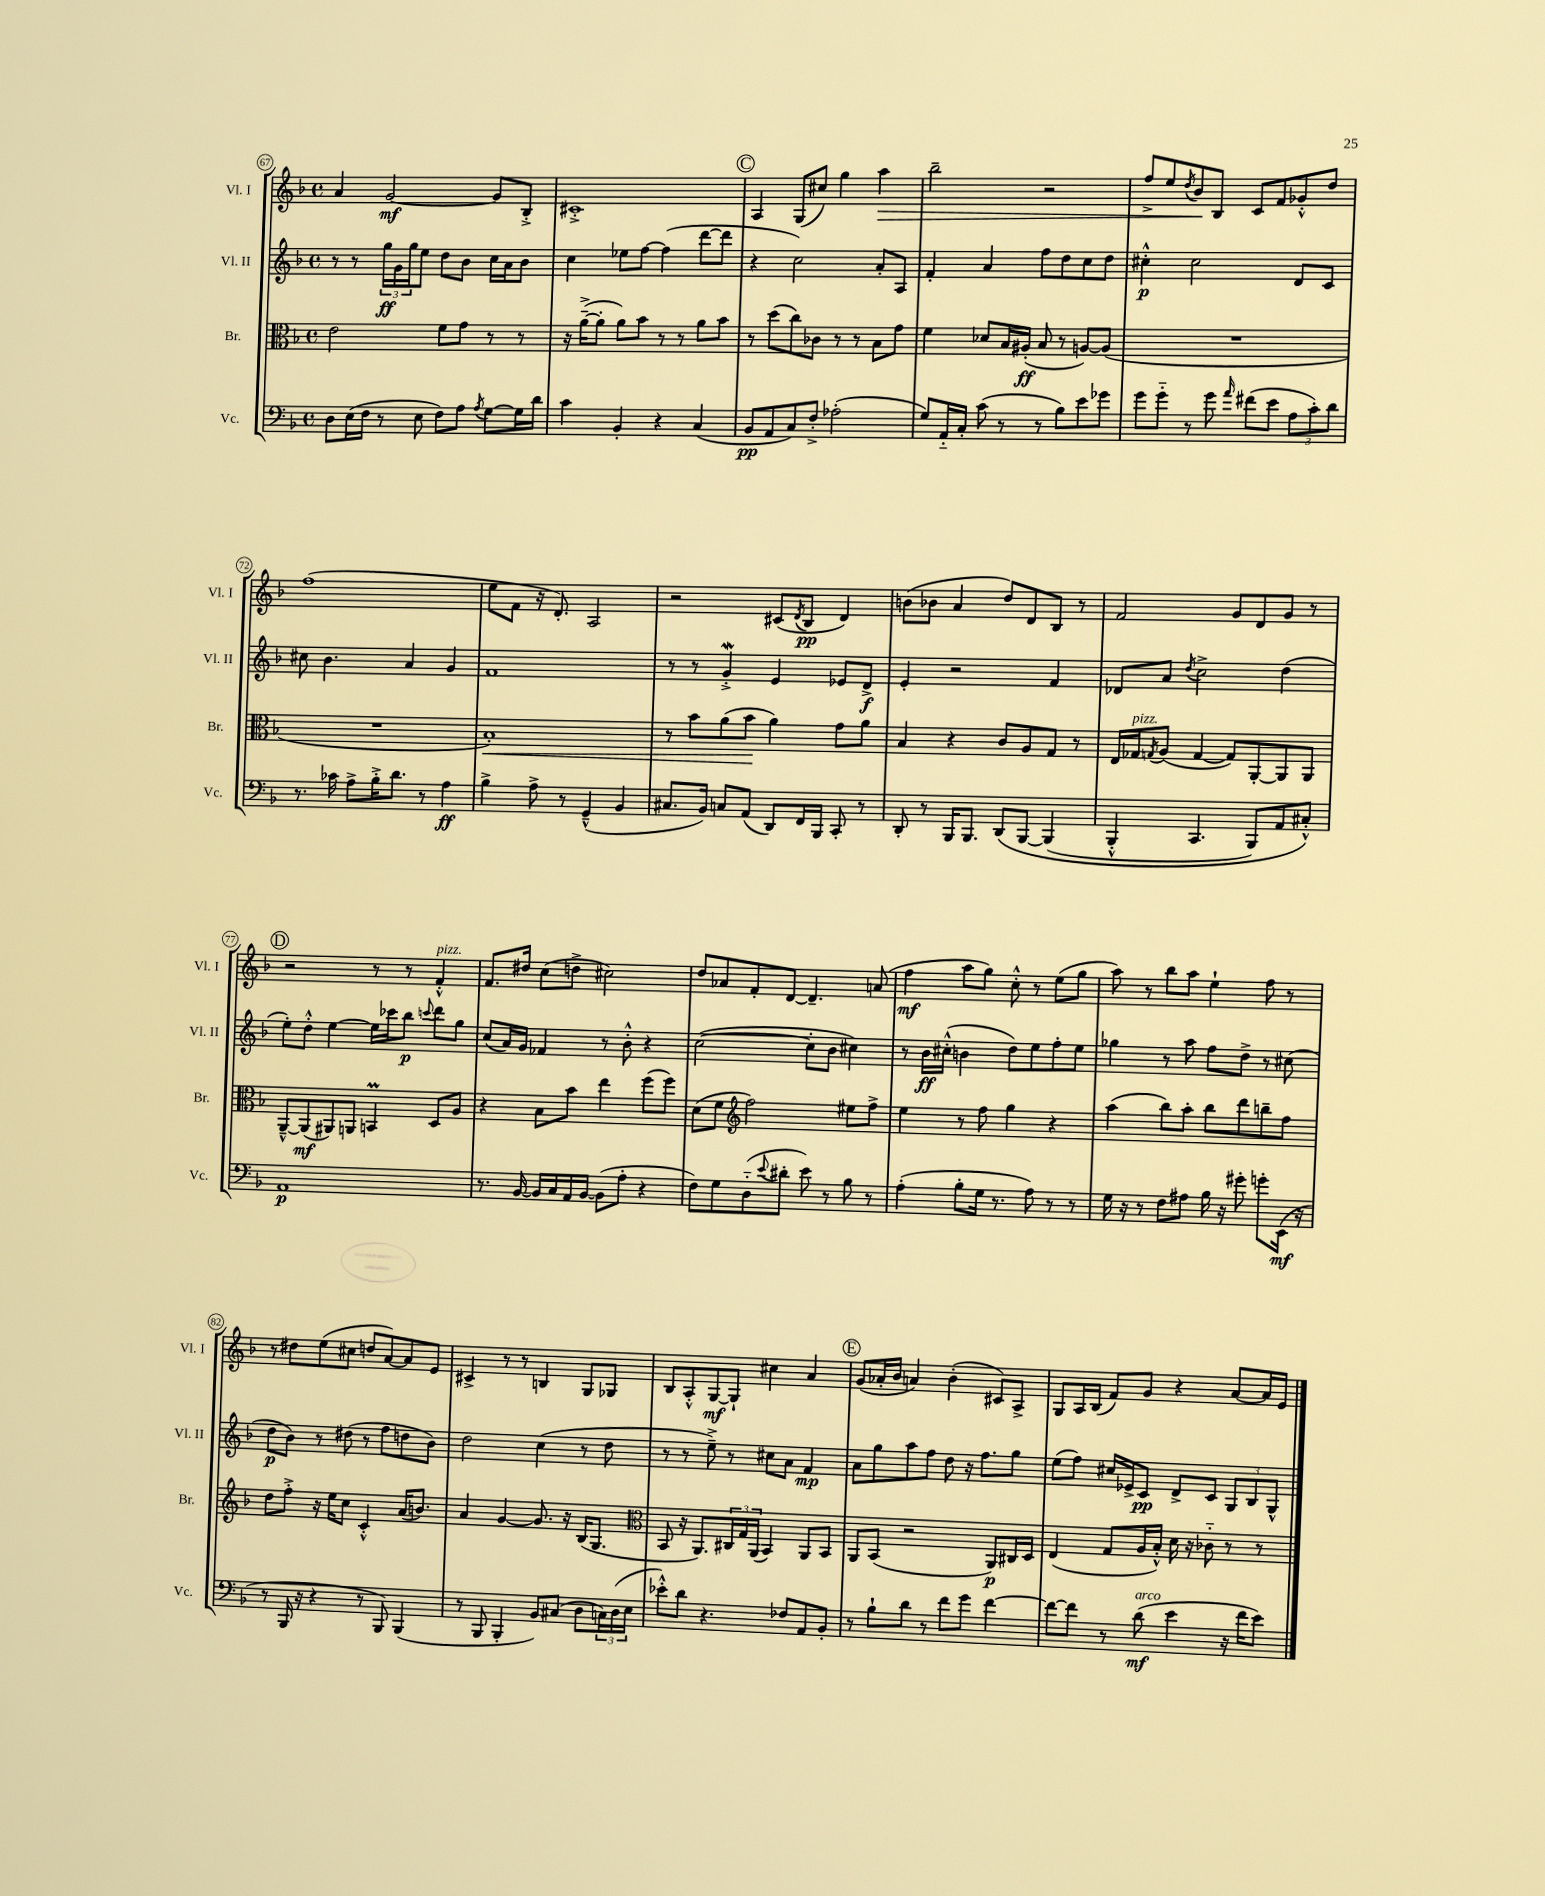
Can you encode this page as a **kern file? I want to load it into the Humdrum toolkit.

**kern	**dynam	**kern	**dynam	**kern	**dynam	**kern	**dynam
*part4	*part4	*part3	*part3	*part2	*part2	*part1	*part1
*staff4	*staff4	*staff3	*staff3	*staff2	*staff2	*staff1	*staff1
*I"Vc.	*	*I"Br.	*	*I"Vl. II	*	*I"Vl. I	*
*I'Vc.	*	*I'Br.	*	*I'Vl. II	*	*I'Vl. I	*
*clefF4	*	*clefC3	*	*clefG2	*	*clefG2	*
*k[b-]	*	*k[b-]	*	*k[b-]	*	*k[b-]	*
*M4/4	*	*M4/4	*	*M4/4	*	*M4/4	*
*met(c)	*	*met(c)	*	*met(c)	*	*met(c)	*
=67	=67	=67	=67	=67	=67	=67	=67
8D\L	.	2e\	.	8r	.	4a/	.
(16E\L	.	.	.	8r	.	.	.
16F\JJ	.	.	.	.	.	.	.
8r	.	.	.	24gg\LL	ff	[2g/	mf
.	.	.	.	24g\	.	.	.
.	.	.	.	24gg\J	.	.	.
8E\	.	.	.	8ee\J	.	.	.
8F\L)	.	8f\L	.	8dd\L	.	.	.
8A\J	.	8g\J	.	8b-\J	.	.	.
8qA/	.	.	.	.	.	.	.
[8G\L	.	8r	.	16cc\LL	.	8g/L]	.
.	.	.	.	16a\J	.	.	.
16G\L]	.	8r	.	8b-\J	.	8B-'^/J	.
16d\JJ	.	.	.	.	.	.	.
=68	=68	=68	=68	=68	=68	=68	=68
4c\	.	16r	.	4cc\	.	1c#X'^	.
.	.	([16a~^\KL	.	.	.	.	.
.	.	8a'\J]	.	.	.	.	.
4BB-'/	.	8a\L)	.	8ee-X\L	.	.	.
.	.	8b-\J	.	[8ff\J	.	.	.
4r	.	8r	.	(4ff\]	.	.	.
.	.	8r	.	.	.	.	.
(4C/	.	8a\L	.	[8ddd\L	.	.	.
.	.	8b-\J	.	8ddd\J]	.	.	.
!!LO:REH:place=s1:t=C
=69	=69	=69	=69	=69	=69	=69	=69
8BB-/L	pp	8r	.	4r	.	4A/	.
8AA/	.	(8dd\L	.	.	.	.	.
8C/)	.	8cc\)	.	2cc\)	.	(8G/L	.
8F'^/J	.	8c-X\J	.	.	.	8cc#X/J)	.
(2A-X'\	.	8r	.	.	.	4gg\	.
.	.	8r	.	.	.	.	.
!	!	!	!	!	!	!	!LO:HP:b
.	.	8B-\L	.	8a'/L	.	4aa\	>
.	.	8g\J	.	8A/J	.	.	.
=70	=70	=70	=70	=70	=70	=70	=70
8G/L)	.	4f\	.	4f'/	.	2bb-~\	.
16AA/L	.	.	.	.	.	.	.
16C'/JJ	.	.	.	.	.	.	.
(8c\	.	8d-X/L	.	4a/	.	.	.
8r	.	16B-/L	.	.	.	.	.
.	.	(16A#X'/JJ	ff	.	.	.	.
8r	.	8B-/	.	8ff\L	.	2r	.
8B-\L)	.	8r	.	8dd\	.	.	.
8e\	.	[8An/L)	.	8cc\	.	.	.
8g-X\J	.	(8A/J]	.	8dd\J	.	.	.
=71	=71	=71	=71	=71	=71	=71	=71
8g\L	.	1r	.	4cc#X'^^\	p	8ff^/L	.
8g\J	.	.	.	.	.	8ee/	.
.	.	.	.	.	.	8qdd/	.
8r	.	.	.	2cc#\	.	8b-/	.
8g\	.	.	.	.	.	8B-/J	]
16qqa/	.	.	.	.	.	.	.
(8f#X\L	.	.	.	.	.	8c/L	.
8e\J	.	.	.	.	.	8f/	.
12A\L	.	.	.	8d/L	.	8g-X'^^/	.
12c'\)	.	.	.	.	.	.	.
.	.	.	.	8c/J	.	8dd/J	.
12d\J	.	.	.	.	.	.	.
!!LO:LB:g=z
=72	=72	=72	=72	=72	=72	=72	=72
8.r	.	1r	.	8cc#X\	.	(1ff	.
.	.	.	.	4.b-\	.	.	.
16c-X\	.	.	.	.	.	.	.
8A^\L	.	.	.	.	.	.	.
16B-'^\K	.	.	.	.	.	.	.
8.d\J	.	.	.	.	.	.	.
.	.	.	.	4a/	.	.	.
8r	.	.	.	.	.	.	.
4A\	ff	.	.	4g/	.	.	.
=73	=73	=73	=73	=73	=73	=73	=73
!	!	!	!LO:HP:b	!	!	!	!
4B-^\	.	1B-')	<	1f	.	8ee\L	.
.	.	.	.	.	.	8f\J	.
8A^\	.	.	.	.	.	16r	.
.	.	.	.	.	.	8.d'/)	.
8r	.	.	.	.	.	.	.
(4GG~^^/	.	.	.	.	.	2A/	.
4BB-/	.	.	.	.	.	.	.
=74	=74	=74	=74	=74	=74	=74	=74
8.C#X/L	.	8r	.	8r	.	2r	.
.	.	8b-\L	.	8r	.	.	.
16BB-/Jk)	.	.	.	.	.	.	.
8Cn/L	.	(8a\	.	4gW'^/	.	.	.
(8AA/J	.	8b-\J	.	.	.	.	.
8DD/L)	.	4a\)	[	4e/	.	(8c#X/L	.
.	.	.	.	.	.	8qd/	.
16FF/L	.	.	.	.	.	8B-/J	pp
16BBB-/JJ	.	.	.	.	.	.	.
8CC'/	.	8g\L	.	8e-X/L	.	4d/)	.
8r	.	8a\J	.	8d^/J	f	.	.
=75	=75	=75	=75	=75	=75	=75	=75
8DD'/	.	4B-/	.	4e'/	.	(8bn\L	.
8r	.	.	.	.	.	8b-X\J	.
16BBB-/KL	.	4r	.	2r	.	4a/	.
8.BBB-/J	.	.	.	.	.	.	.
(8DD/L	.	8c/L	.	.	.	8dd/L)	.
[8BBB-/J	.	8A/	.	.	.	8d/	.
(4BBB-/]	.	8G/J	.	4f/	.	8B-/J	.
.	.	8r	.	.	.	8r	.
=76	=76	=76	=76	=76	=76	=76	=76
4BBB-'^^/	.	16E/LL	.	8d-X/L	.	2f/	.
!	!	!LO:TX:a:i:t=pizz.	!	!	!	!	!
.	.	16G-X/J	.	.	.	.	.
.	.	8qGn/	.	.	.	.	.
.	.	(8A/J	.	8a/J	.	.	.
.	.	.	.	8qdd/	.	.	.
4.CC/	.	[4G/	.	2cc^\	.	.	.
.	.	8G/L])	.	.	.	8g/L	.
8BBB-/L)	.	[8AA'/	.	.	.	8d/	.
8AA/	.	8AA/]	.	(4dd\	.	8g/J	.
8C#X'^^/J)	.	8AA/J	.	.	.	8r	.
!!LO:LB:g=z
!!LO:REH:place=s1:t=D
=77	=77	=77	=77	=77	=77	=77	=77
1AA	p	[8AA~^^/L	.	8ee'\L)	.	2r	.
.	.	(8AA/]	mf	8dd'^^\J	.	.	.
.	.	8AA#X/)	.	[4ee\	.	.	.
.	.	8AAn/J	.	.	.	.	.
.	.	4BBnm/	.	16ee\LL]	.	8r	.
.	.	.	.	16ccc-X\J	.	.	.
.	.	.	.	8bb-\J	p	8r	.
.	.	.	.	8qqcccn/	.	.	.
!	!	!	!	!	!	!LO:TX:a:i:t=pizz.	!
.	.	8D/L	.	8ddd\L	.	4f'^^/	.
.	.	8A/J	.	8gg\J	.	.	.
=78	=78	=78	=78	=78	=78	=78	=78
8.r	.	4r	.	(8cc/L	.	8.f/L	.
.	.	.	.	16a/L)	.	.	.
[16BB-/	.	.	.	16g/JJ	.	16dd#X/Jk	.
16BB-/LL]	.	8B-\L	.	4f-X/	.	(8cc\L	.
16C/	.	.	.	.	.	.	.
16AA/	.	8b-\J	.	.	.	8ddn^\J	.
[16BB-/JJ	.	.	.	.	.	.	.
(8BB-\L]	.	4ee\	.	8r	.	2cc#X\)	.
8A'\J	.	.	.	8b-'^^\	.	.	.
4r	.	(8ff\L	.	4r	.	.	.
.	.	8ff\J)	.	.	.	.	.
=79	=79	=79	=79	=79	=79	=79	=79
8F\L)	.	(8d\L	.	([2cc\	.	8dd/L	.
8G\	.	8f\J	.	.	.	8a-X/	.
*	*	*clefG2	*	*	*	*	*
(8D\	.	2ff\)	.	.	.	8f'/	.
8qqe/	.	.	.	.	.	.	.
8d#X'\J	.	.	.	.	.	[8d/J	.
8e\)	.	.	.	8cc'\L]	.	4.d~/]	.
8r	.	.	.	8b-\J	.	.	.
8B-\	.	8ee#X\L	.	4cc#X\)	.	.	.
8r	.	8ff^\J	.	.	.	(8an/	.
=80	=80	=80	=80	=80	=80	=80	=80
(4A'\	.	4ee\	.	8r	.	4ff\	mf
.	.	.	.	16b-\LL	ff	.	.
.	.	.	.	(16cc#X'^^\JJ	.	.	.
8B-'\L	.	8r	.	4bn\	.	8aa\L	.
16G\Jk	.	8ff\	.	.	.	8gg\J)	.
8.r	.	.	.	.	.	.	.
.	.	4gg\	.	8dd\L)	.	8cc'^^\	.
8A\)	.	.	.	8ee\	.	8r	.
8r	.	4r	.	8ff'\	.	(8ee\L	.
8r	.	.	.	8ee\J	.	8gg\J	.
=81	=81	=81	=81	=81	=81	=81	=81
16G\	.	(4aa\	.	4gg-X\	.	8aa\)	.
16r	.	.	.	.	.	.	.
8r	.	.	.	.	.	8r	.
8F\L	.	8bb-\L)	.	8r	.	8bb-\L	.
8A#X\J	.	8aa'\J	.	8aa\	.	8aa\J	.
16B-\	.	8bb-\L	.	8ff\L	.	4ee`\	.
16r	.	.	.	.	.	.	.
8g#X'\	.	8ddd\	.	8dd^\J	.	.	.
8gn'\L	.	8bbn~\	.	8r	.	8ff\	.
(16EE\Jk	mf	8ff\J	.	(8cc#X\	.	8r	.
16r	.	.	.	.	.	.	.
!!LO:LB:g=z
=82	=82	=82	=82	=82	=82	=82	=82
8r	.	8dd\L	.	8dd\L	p	8r	.
16BBB-/	.	8ff'^\J	.	8b-\J)	.	8dd#X\L	.
16r	.	.	.	.	.	.	.
4r	.	16r	.	8r	.	(8ee\	.
.	.	16ee\KL	.	.	.	.	.
.	.	8cc\J	.	(8dd#X\	.	8cc#X\J	.
8r	.	4c'^^/	.	8r	.	8ddn/L	.
8BBB-/)	.	.	.	8ff\L	.	[8a/)	.
(4BBB-/	.	(16a/KL	.	8ddn\	.	8a/]	.
.	.	8.bn/J)	.	.	.	.	.
.	.	.	.	8b-\J)	.	8e/J	.
=83	=83	=83	=83	=83	=83	=83	=83
8r	.	4a/	.	2dd\	.	4c#X^/	.
8BBB-/	.	.	.	.	.	.	.
4BBB-'/	.	[4g/	.	.	.	8r	.
.	.	.	.	.	.	8r	.
8BB-/L)	.	8.g/]	.	(4cc\	.	4Bn/	.
(8C#X/J	.	.	.	.	.	.	.
.	.	16r	.	.	.	.	.
8D\L	.	(16B-/KL	.	8r	.	8G/L	.
.	.	8.G/J	.	.	.	.	.
24Cn\L)	.	.	.	8dd\	.	8G-X/J	.
(24D\	.	.	.	.	.	.	.
24E\JJ	.	.	.	.	.	.	.
=84	=84	=84	=84	=84	=84	=84	=84
*	*	*clefC3	*	*	*	*	*
8e-X'^^\L)	.	8BB-/	.	8r	.	8B-/L	.
8d\J	.	16r	.	8r	.	8A'^^/	.
.	.	8.AA/L)	.	.	.	.	.
4.r	.	.	.	8ee~^\)	.	[8G/	mf
.	.	24C#X/L	.	8r	.	8G`/J]	.
.	.	24G/	.	.	.	.	.
.	.	(24AA/JJ	.	.	.	.	.
.	.	4BB-/)	.	8cc#X\L	.	4cc#X\	.
8F-X/L	.	.	.	8a\J	.	.	.
8AA/	.	8AA/L	.	4f/	mp	4a/	.
8BB-'/J	.	8BB-/J	.	.	.	.	.
!!LO:REH:place=s1:t=E
=85	=85	=85	=85	=85	=85	=85	=85
8r	.	8AA/L	.	8a\L	.	(8g/L	.
8B-`\L	.	(8BB-/J	.	8gg\	.	16a-X'/L	.
.	.	.	.	.	.	16b-/JJ	.
8d\J	.	2r	.	8aa\	.	4an/)	.
8r	.	.	.	8ff\J	.	.	.
8f\L	.	.	.	8dd\	.	(4b-'\	.
8g\J	.	.	.	16r	.	.	.
.	.	.	.	8.ff\L	.	.	.
[4f\	.	8AA/L)	p	.	.	8c#X/L)	.
.	.	16C#X/L	.	8gg\J	.	8A^/J	.
.	.	16D/JJ	.	.	.	.	.
=86	=86	=86	=86	=86	=86	=86	=86
8f\L_	.	(4E/	.	(8ee\L	.	8G/L	.
8f\J]	.	.	.	8ff\J)	.	16A/L	.
.	.	.	.	.	.	(16B-/JJ	.
8r	.	8G/L	.	16cc#X/LL	.	8f/L)	.
.	.	.	.	16e-X^/J	.	.	.
!LO:TX:a:i:t=arco	!	!	!	!	!	!	!
(8d\	mf	16A/L	.	8c/J	pp	8g/J	.
.	.	16B-'^^/JJ)	.	.	.	.	.
4e\	.	16d\	.	8d^/L	.	4r	.
.	.	16r	.	.	.	.	.
.	.	8c-X\	.	8c/J	.	.	.
16r	.	8r	.	12G/L	.	[8a/L	.
16f\KL	.	.	.	.	.	.	.
.	.	.	.	12B-/	.	.	.
8e\J)	.	8r	.	.	.	16a/L]	.
.	.	.	.	12G^^/J	.	.	.
.	.	.	.	.	.	16e/JJ	.
==	==	==	==	==	==	==	==
*-	*-	*-	*-	*-	*-	*-	*-
